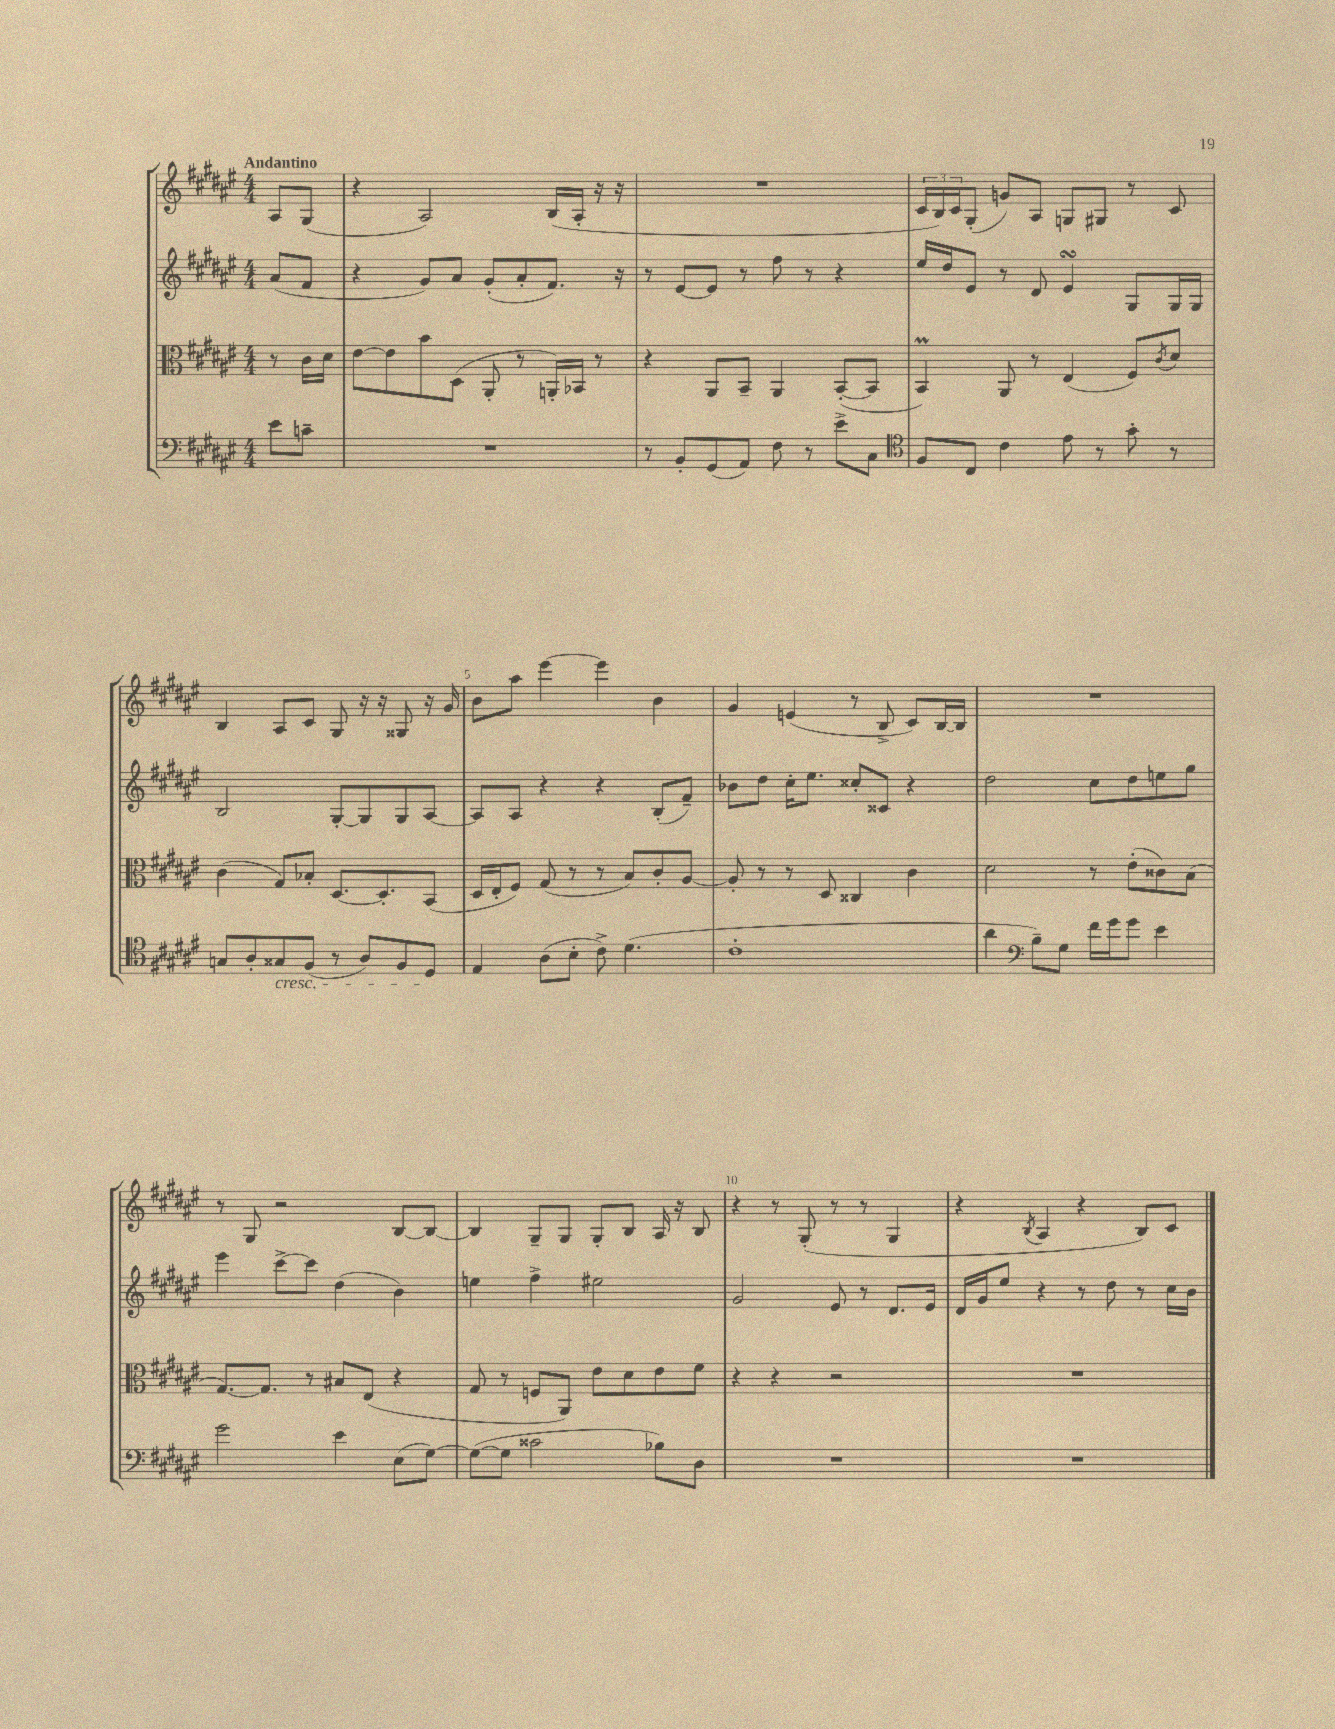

**kern	**kern	**kern	**kern
*staff4	*staff3	*staff2	*staff1
*clefF4	*clefC3	*clefG2	*clefG2
*k[f#c#g#d#a#e#]	*k[f#c#g#d#a#e#]	*k[f#c#g#d#a#e#]	*k[f#c#g#d#a#e#]
*M4/4	*M4/4	*M4/4	*M4/4
8e#	8r	(8a#	8A#
8c~	16c#	8f#	(8G#
.	16d#	.	.
=	=	=	=
1r	[8e#	4r	4r
.	8e#]	.	.
.	8b	8g#)	2A#)
.	(8D#	8a#	.
.	8AA#'	(8g#'	.
.	8r	8a#'	.
.	16AA')	8.f#)	(16B
.	16BB-	.	16A#'
.	8r	.	16r
.	.	16r	16r
=	=	=	=
8r	4r	8r	1r
8BB'	.	[8e#	.
(8GG#	8AA#	8e#]	.
8AA#)	8BB~	8r	.
8F#	4AA#	8ff#	.
8r	.	8r	.
8e#^	([8BB'	4r	.
8C#	8BB]	.	.
=	=	=	=
*clefC4	*	*	*
8F#	4BB)	16ee#	24c#
.	.	.	24B)
.	.	16dd#	.
.	.	.	24c#
8C#	.	8e#	(8G#'
4c#	8AA#	8r	8g)
.	8r	8d#	8A#
8e#	(4E#	4e#	8G
8r	.	.	8G#
8g#'	8F#)	8G#	8r
.	8qc#	.	.
8r	8d#	16G#	8c#
.	.	16G#	.
=	=	=	=
8G	(4c#	2B	4B
8A#'	.	.	.
8G##	8G#)	.	8A#
(8F#	8B-'	.	8c#
8r	[8.D#	[8G#'	8G#
8A#)	.	8G#]	16r
.	8.D#']	.	16r
8F#	.	8G#	8G##
8D#	(8BB	[8A#	16r
.	.	.	16g#
=	=	=	=
4E#	16D#	8A#]	8b
.	16E#'	.	.
.	8F#)	8A#	8aa#
(8A#	(8G#	4r	[4eee#
8B'	8r	.	.
8c#^)	8r	4r	4eee#]
(4.d#	8B)	.	.
.	8c#'	(8B'	4b
.	[8A#	8f#~)	.
=	=	=	=
1c#'	8A#']	8b-	4g#
.	8r	8dd#	.
.	8r	16cc#'	(4e
.	.	8.ee#	.
.	8D#	.	.
.	4C##	8cc##'	8r
.	.	8c##	8B^
.	4c#	4r	8c#)
.	.	.	[16B
.	.	.	16B]
=	=	=	=
4a#	2d#	2dd#	1r
*clefF4	*	*	*
8B~)	.	.	.
8G#	.	.	.
16f#	8r	8cc#	.
16g#	.	.	.
8g#	(8e#'	8dd#	.
4e#	8c##)	8ee	.
.	(8B	8gg#	.
=	=	=	=
2g#	[8.G#)	4eee#	8r
.	.	.	8G#
.	8.G#]	.	.
.	.	[8ccc#^	2r
.	8r	8ccc#]	.
4e#	8B#	(4dd#	.
.	(8E#	.	.
(8E#	4r	4b)	[8B
[8G#)	.	.	8B_
=	=	=	=
(8G#_	8G#	4ee	4B]
8G#]	8r	.	.
2c##	8F	4ff#^	8G#~
.	8AA#)	.	8G#
.	8e#	2ee#	8G#'
.	8d#	.	8B
8B-)	8e#	.	16A#
.	.	.	16r
8D#	8f#	.	8B
=	=	=	=
1r	4r	2g#	4r
.	4r	.	8r
.	.	.	(8G#'
.	2r	8e#	8r
.	.	8r	8r
.	.	8.d#	4G#
.	.	16e#	.
=	=	=	=
1r	1r	16d#	4r
.	.	16g#	.
.	.	8ee#	.
.	.	.	8qB
.	.	4r	4A#
.	.	8r	4r
.	.	8dd#	.
.	.	8r	8B)
.	.	16cc#	8c#
.	.	16b	.
==	==	==	==
*-	*-	*-	*-
